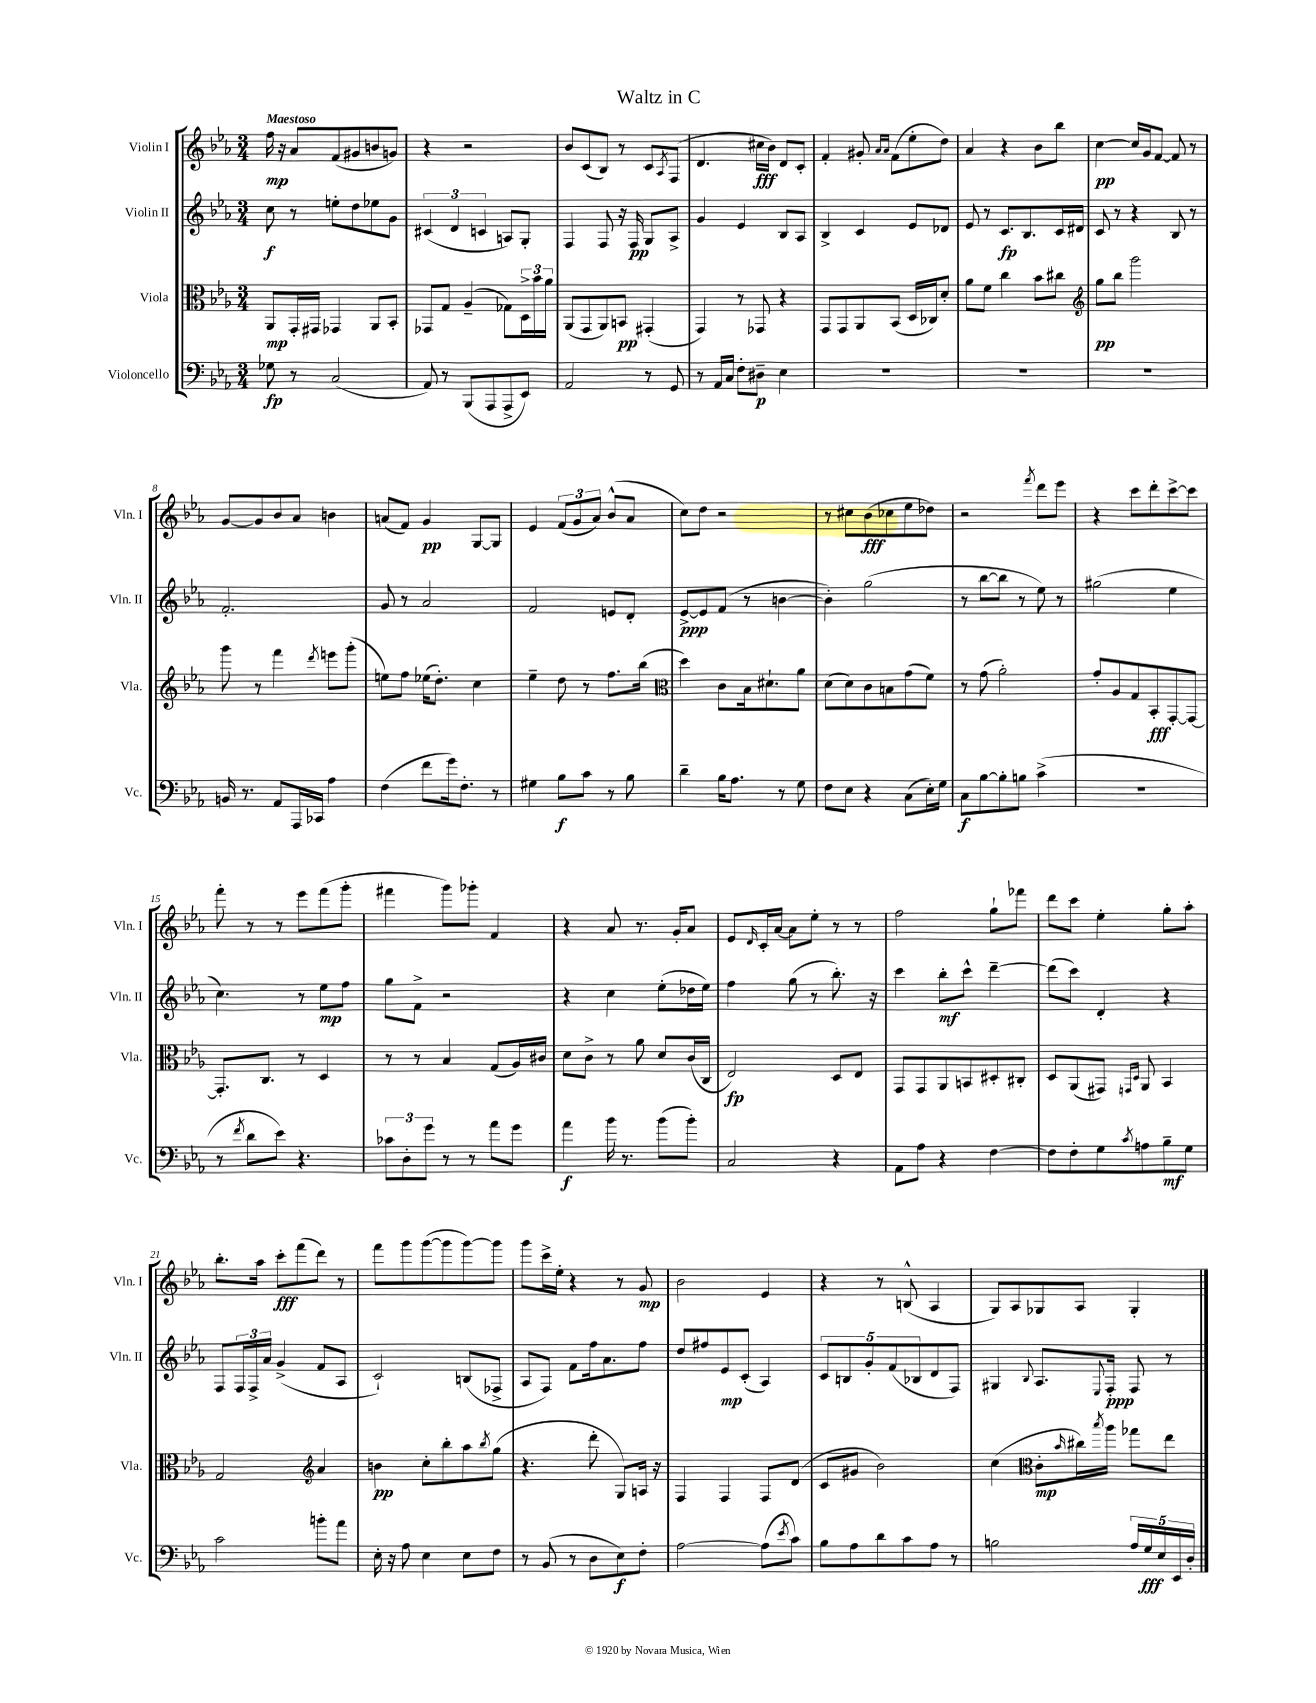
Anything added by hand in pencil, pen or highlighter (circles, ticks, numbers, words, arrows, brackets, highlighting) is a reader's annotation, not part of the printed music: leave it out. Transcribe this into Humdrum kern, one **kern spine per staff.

**kern	**dynam	**kern	**dynam	**kern	**dynam	**kern	**dynam
*part4	*part4	*part3	*part3	*part2	*part2	*part1	*part1
*staff4	*staff4	*staff3	*staff3	*staff2	*staff2	*staff1	*staff1
*I"Violoncello	*	*I"Viola	*	*I"Violin II	*	*I"Violin I	*
*I'Vc.	*	*I'Vla.	*	*I'Vln. II	*	*I'Vln. I	*
*clefF4	*	*clefC3	*	*clefG2	*	*clefG2	*
*k[b-e-a-]	*	*k[b-e-a-]	*	*k[b-e-a-]	*	*k[b-e-a-]	*
*M3/4	*	*M3/4	*	*M3/4	*	*M3/4	*
=1	=1	=1	=1	=1	=1	=1	=1
!	!	!	!	!	!	!LO:TX:a:B:t=Maestoso	!
8G-X\	fp	8AA-/L	mp	8cc\	f	16ff\	mp
.	.	.	.	.	.	16r	.
8r	.	16GG'/L	.	8r	.	8a-/L	.
.	.	16GG#X/JJ	.	.	.	.	.
(2C/	.	4GG-X/	.	8een'\L	.	(8f/	.
.	.	.	.	8dd\	.	8g#X/	.
.	.	8AA-/L	.	8ee-X\	.	8bn/	.
.	.	8BB-'/J	.	8g\J	.	8gn/J)	.
=2	=2	=2	=2	=2	=2	=2	=2
8AA-/)	.	8GG-X/L	.	(6c#X/	.	4r	.
8r	.	8G/J	.	.	.	.	.
.	.	.	.	6d/	.	.	.
(8BBB-/L	.	(4A-~/	.	.	.	2r	.
.	.	.	.	6cn/	.	.	.
8AAA-/	.	.	.	.	.	.	.
8AAA-^/	.	8G-X\L)	.	8An/L)	.	.	.
8EE-/J)	.	24D^\L	.	8G'/J	.	.	.
.	.	24b-\	.	.	.	.	.
.	.	24a-\JJ	.	.	.	.	.
=3	=3	=3	=3	=3	=3	=3	=3
2AA-/	.	(8AA-/L	.	4F/	.	8b-/L	.
.	.	8GG/	.	.	.	(8c/	.
.	.	8AA-/)	.	8F/	.	8B-/J)	.
.	.	8BBn/J	pp	16r	.	8r	.
.	.	.	.	16F/	pp	.	.
8r	.	(4GG#X'/	.	8G/L	.	8c/L	.
.	.	.	.	.	.	8qA-/	.
8GG/	.	.	.	8A-^/J	.	(8F/J	.
=4	=4	=4	=4	=4	=4	=4	=4
8r	.	4GG/)	.	4g/	.	4.d/	.
16AA-/LL	.	.	.	.	.	.	.
16C/JJ	.	.	.	.	.	.	.
8F'\L	.	8r	.	4e-/	.	.	.
8D#X~\J	p	8GG-X/	.	.	.	16cc#X\LL	fff
.	.	.	.	.	.	16b-\JJ)	.
4E-\	.	4r	.	8B-/L	.	8d/L	.
.	.	.	.	8A-/J	.	8c'/J	.
=5	=5	=5	=5	=5	=5	=5	=5
2.r	.	8GG/L	.	4B-^/	.	4f'/	.
.	.	8GG/	.	.	.	.	.
.	.	8AA-/	.	4c/	.	8g#X'/	.
.	.	.	.	.	.	16qqa-/LL	.
.	.	.	.	.	.	16qqa-/JJ	.
.	.	(8BB-/J	.	.	.	(8f\L	.
.	.	16D/LL	.	8e-/L	.	8ee-'\	.
.	.	16C-X/J)	.	.	.	.	.
.	.	8d'/J	.	8d-X/J	.	8dd\J)	.
=6	=6	=6	=6	=6	=6	=6	=6
2.r	.	8a-\L	.	8e-/	.	4a-/	.
.	.	8f\J	.	8r	.	.	.
.	.	4cc\	.	8.c/L	fp	4r	.
.	.	.	.	8.B-/	.	.	.
.	.	8b-\L	.	.	.	8b-\L	.
.	.	8cc#X\J	.	16c/L	.	8bb-\J	.
.	.	.	.	16d#X/JJ	.	.	.
=7	=7	=7	=7	=7	=7	=7	=7
*	*	*clefG2	*	*	*	*	*
2.r	.	8gg\L	pp	8c/	.	[4cc\	pp
.	.	8bb-\J	.	8r	.	.	.
.	.	2ggg\	.	4r	.	16cc/LL]	.
.	.	.	.	.	.	16g/J	.
.	.	.	.	.	.	[8f/J	.
.	.	.	.	8B-/	.	8f/]	.
.	.	.	.	8r	.	8r	.
!!LO:LB:g=z
=8	=8	=8	=8	=8	=8	=8	=8
16BBn/	.	8ggg\	.	2.f'/	.	[8g/L	.
8.r	.	.	.	.	.	.	.
.	.	8r	.	.	.	8g/]	.
8AA-/L	.	4fff\	.	.	.	8b-/	.
16AAA-/L	.	.	.	.	.	8a-/J	.
16CC-X/JJ	.	.	.	.	.	.	.
.	.	8qddd/	.	.	.	.	.
4A-\	.	8eeen\L	.	.	.	4bn\	.
.	.	(8ggg'\J	.	.	.	.	.
=9	=9	=9	=9	=9	=9	=9	=9
(4F\	.	8een\L)	.	8g/	.	(8an/L	.
.	.	8ff\J	.	8r	.	8f/J)	.
8f\L	.	(16ee-X\KL	.	2a-/	.	4g/	pp
.	.	8.dd'\J)	.	.	.	.	.
16g\k)	.	.	.	.	.	.	.
8.F'\J	.	.	.	.	.	.	.
.	.	4cc\	.	.	.	[8G/L	.
8r	.	.	.	.	.	8G/J]	.
=10	=10	=10	=10	=10	=10	=10	=10
4G#X\	.	4ee-~\	.	2f/	.	4e-/	.
8B-\L	f	8dd\	.	.	.	(12f/L	.
.	.	.	.	.	.	12g/	.
8c\J	.	8r	.	.	.	.	.
.	.	.	.	.	.	12a-/J)	.
8r	.	8.ff\L	.	8en/L	.	(8b-^^/L	.
8B-\	.	.	.	8d'/J	.	8a-/J	.
.	.	(16bb-\Jk	.	.	.	.	.
=11	=11	=11	=11	=11	=11	=11	=11
*	*	*clefC3	*	*	*	*	*
4d~\	.	4dd\)	.	[8e-^/L	ppp	8cc\L)	.
.	.	.	.	8e-/]	.	8dd\J	.
16B-\KL	.	8c\L	.	(8f/J	.	2r	.
8.A-\J	.	.	.	.	.	.	.
.	.	16B-\k	.	8r	.	.	.
.	.	8.d#X`\	.	.	.	.	.
8r	.	.	.	[4bn\	.	.	.
8G\	.	8a-\J	.	.	.	.	.
=12	=12	=12	=12	=12	=12	=12	=12
8F\L	.	(8d\L	.	4b'\])	.	8r	.
8E-\J	.	8d\)	.	.	.	8cc#X\L	.
4r	.	8c\	.	(2gg\	.	(8b-\	fff
.	.	8Bn\	.	.	.	8cc-X\	.
(8C\L	.	(8g\	.	.	.	8ee-\	.
16E-'\L)	.	8f\J)	.	.	.	8dd-X\J)	.
16G\JJ	.	.	.	.	.	.	.
=13	=13	=13	=13	=13	=13	=13	=13
8C\L	f	8r	.	8r	.	2r	.
[8B-\	.	(8g\	.	[8bb-\L	.	.	.
8B-'\]	.	2a-'\)	.	8bb-\J]	.	.	.
8Bn\J	.	.	.	8r	.	.	.
.	.	.	.	.	.	8qfff/	.
(4c^\	.	.	.	8ee-\)	.	8ddd\L	.
.	.	.	.	8r	.	8eee-\J	.
=14	=14	=14	=14	=14	=14	=14	=14
2.r	.	8g'/L	.	(2gg#X\	.	4r	.
.	.	8A-/	.	.	.	.	.
.	.	8G/	.	.	.	8ccc\L	.
.	.	8BB-'/	fff	.	.	8ddd'\	.
.	.	[8GG'/	.	4ee-\	.	[8ccc^\	.
.	.	8GG/J_	.	.	.	8ccc\J]	.
!!LO:LB:g=z
=15	=15	=15	=15	=15	=15	=15	=15
8r	.	8.GG'/L]	.	4.cc\)	.	8fff'\	.
8qf/	.	.	.	.	.	.	.
8d\L	.	.	.	.	.	8r	.
.	.	8.C/J	.	.	.	.	.
8e-\J)	.	.	.	.	.	8r	.
4.r	.	8r	.	8r	.	8eee-\L	.
.	.	4D/	.	8ee-\L	mp	(8fff\	.
.	.	.	.	8ff\J	.	8ggg'\J	.
=16	=16	=16	=16	=16	=16	=16	=16
12c-X\L	.	8r	.	8gg\L	.	4fff#X\	.
12D'\	.	.	.	.	.	.	.
.	.	8r	.	8f^\J	.	.	.
12g\J	.	.	.	.	.	.	.
8r	.	4B-/	.	2r	.	8ggg\L)	.
8r	.	.	.	.	.	8ggg-X'\J	.
8a-\L	.	(8G/L	.	.	.	4f/	.
8g\J	.	16A-/L)	.	.	.	.	.
.	.	16c#X/JJ	.	.	.	.	.
=17	=17	=17	=17	=17	=17	=17	=17
4a-\	f	8d\L	.	4r	.	4r	.
.	.	8c^\J	.	.	.	.	.
16b-\	.	8r	.	4cc\	.	8a-/	.
8.r	.	.	.	.	.	.	.
.	.	8a-\	.	.	.	8.r	.
(8b-\L	.	8d/L	.	(8ee-'\L	.	.	.
.	.	.	.	.	.	16g'/KL	.
8b-'\J)	.	(16c/L	.	16dd-X\L	.	8a-/J	.
.	.	16C/JJ	.	16ee-\JJ)	.	.	.
=18	=18	=18	=18	=18	=18	=18	=18
2C/	.	2E-/)	fp	4ff\	.	8e-/L	.
.	.	.	.	.	.	16qqd/	.
.	.	.	.	.	.	16c'/L	.
.	.	.	.	.	.	[16a-/JJ	.
.	.	.	.	(8gg\	.	8a-\L]	.
.	.	.	.	8r	.	8ee-'\J	.
4r	.	8D/L	.	8.bb-'\)	.	8r	.
.	.	8E-/J	.	.	.	8r	.
.	.	.	.	16r	.	.	.
=19	=19	=19	=19	=19	=19	=19	=19
8AA-\L	.	8GG/L	.	4ccc\	.	2ff\	.
8A-\J	.	8GG/	.	.	.	.	.
4r	.	8AA-/	.	8bb-'\L	mf	.	.
.	.	8BBn/	.	8ccc^^\J	.	.	.
[4F\	.	8D#X'/	.	[4ddd~\	.	8gg`\L	.
.	.	8C#X'/J	.	.	.	8fff-X\J	.
=20	=20	=20	=20	=20	=20	=20	=20
8F\L]	.	8D/L	.	(8ddd\L]	.	8ddd\L	.
8F'\	.	(8AA-/	.	8ccc\J)	.	8ccc\J	.
8G\	.	8GG#X/J)	.	4d'/	.	4ee-'\	.
.	.	16qqGGn/LL	.	.	.	.	.
8qc/	.	16qqD/JJ	.	.	.	.	.
8An\	.	8AA-/	.	.	.	.	.
8B-~\	mf	4BB-/	.	4r	.	8gg'\L	.
8G\J	.	.	.	.	.	8aa-'\J	.
!!LO:LB:g=z
=21	=21	=21	=21	=21	=21	=21	=21
2c\	.	2G/	.	8F/L	.	8.bb-'\L	.
.	.	.	.	24F/L	.	.	.
.	.	.	.	24F^/	.	.	.
.	.	.	.	.	.	16aa-\Jk	.
.	.	.	.	24a-/JJ	.	.	.
.	.	.	.	(4g^/	.	8ccc'\L	fff
.	.	.	.	.	.	(8fff\	.
*	*	*clefG2	*	*	*	*	*
8bn'\L	.	4a-/	.	8f/L	.	8ddd\J)	.
8a-\J	.	.	.	8A-/J	.	8r	.
=22	=22	=22	=22	=22	=22	=22	=22
16E-'\	.	4bn\	pp	2c`/)	.	8fff\L	.
16r	.	.	.	.	.	.	.
8A-\	.	.	.	.	.	8ggg\	.
4E-\	.	8cc'\L	.	.	.	([8ggg\	.
.	.	8bb-'\	.	.	.	8ggg\]	.
8E-\L	.	8aa-\	.	(8Bn/L	.	[8ggg\)	.
.	.	8qbb-/	.	.	.	.	.
8F\J	.	(8gg\J	.	8F-X^/J	.	8ggg\J]	.
=23	=23	=23	=23	=23	=23	=23	=23
8r	.	4.r	.	8A-/L	.	8ggg\L	.
(8BB-/	.	.	.	8F/J)	.	16ccc^\L	.
.	.	.	.	.	.	16ee-'\JJ	.
8r	.	.	.	8f\L	.	4r	.
8D\L	.	8ddd'\	.	16ff\k	.	.	.
.	.	.	.	8.a-\	.	.	.
8E-\)	f	8G/L)	.	.	.	8r	.
8F'\J	.	16An/Jk	.	8ff\J	.	8g/	mp
.	.	16r	.	.	.	.	.
=24	=24	=24	=24	=24	=24	=24	=24
[2A-\	.	4F/	.	8dd/L	.	2b-\	.
.	.	.	.	8ff#X/	.	.	.
.	.	4F/	.	8e-/	mp	.	.
.	.	.	.	(8c'/J	.	.	.
(8A-\L]	.	8F/L	.	4A-/)	.	4e-/	.
8qe-/	.	.	.	.	.	.	.
8c\J)	.	(8d/J	.	.	.	.	.
=25	=25	=25	=25	=25	=25	=25	=25
8B-\L	.	8c/L	.	10c/L	.	4r	.
.	.	.	.	10Bn/	.	.	.
8A-\	.	8g#X/J	.	.	.	.	.
.	.	.	.	10g'/	.	.	.
8d\	.	2b-\)	.	.	.	8r	.
.	.	.	.	(10f/	.	.	.
8c\	.	.	.	.	.	(8Bn^^/	.
.	.	.	.	10B-X/	.	.	.
8A-\J	.	.	.	8d/	.	4A-/	.
8r	.	.	.	8F/J)	.	.	.
=26	=26	=26	=26	=26	=26	=26	=26
2Bn\	.	(4cc\	.	4G#X/	.	8G/L)	.
.	.	.	.	.	.	8A-/	.
*	*	*clefC3	*	*	*	*	*
.	.	.	.	8qqB-/	.	.	.
.	.	8c'\L	mp	8.A-/L	.	8G-X/	.
.	.	16qqb-/	.	.	.	.	.
.	.	16cc#X\L)	.	.	.	8A-/J	.
.	.	8qbb-/	.	8qqE-/	.	.	.
.	.	16aa-\JJ	.	16F'/Jk	ppp	.	.
20A-/LL	.	8gg-X\L	.	8F/	.	4G-'/	.
20G/	fff	.	.	.	.	.	.
20E-/	.	.	.	.	.	.	.
.	.	8ee-\J	.	8r	.	.	.
20EE-/	.	.	.	.	.	.	.
20D'/JJ	.	.	.	.	.	.	.
==	==	==	==	==	==	==	==
*-	*-	*-	*-	*-	*-	*-	*-
